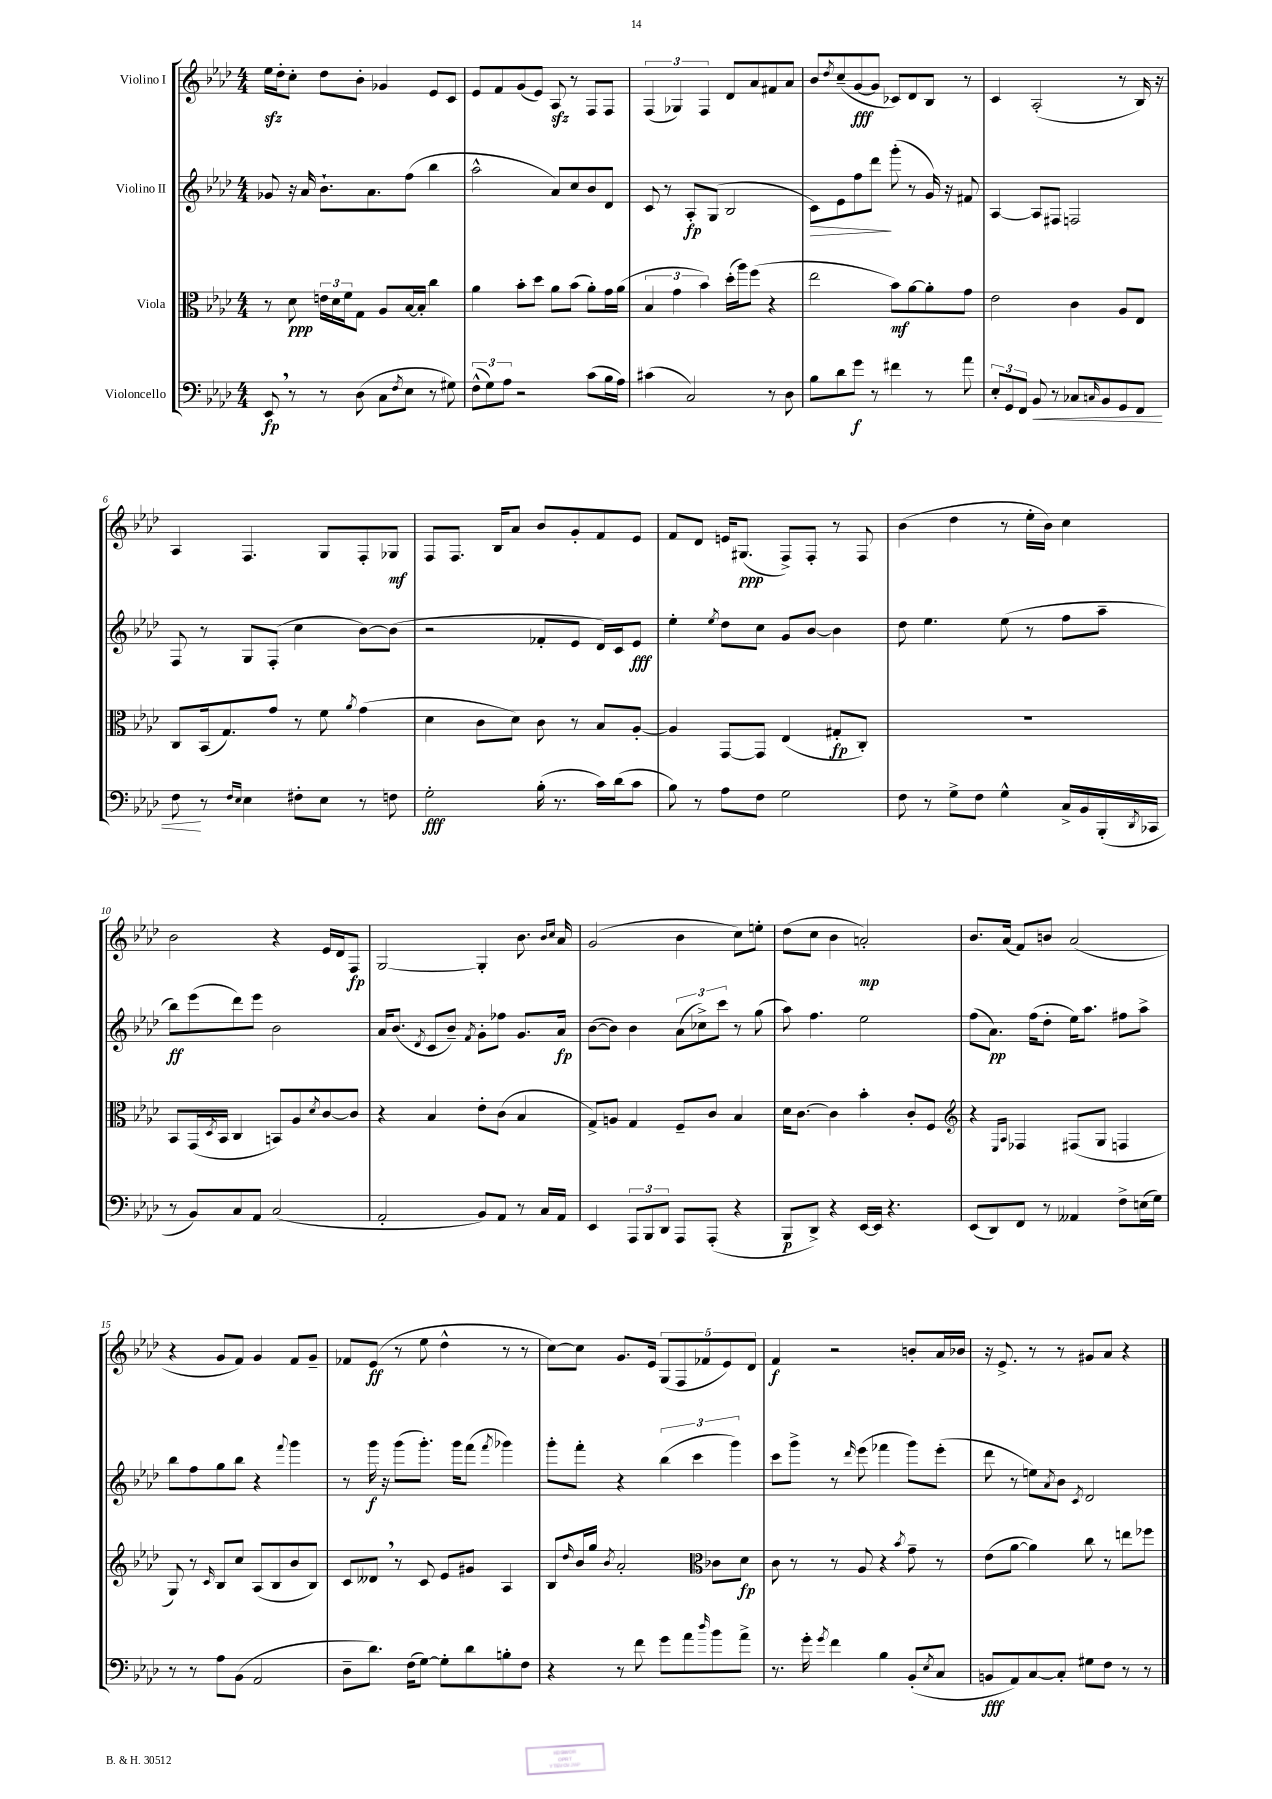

**kern	**dynam	**kern	**dynam	**kern	**dynam	**kern	**dynam
*part4	*part4	*part3	*part3	*part2	*part2	*part1	*part1
*staff4	*staff4	*staff3	*staff3	*staff2	*staff2	*staff1	*staff1
*I"Violoncello	*	*I"Viola	*	*I"Violino II	*	*I"Violino I	*
*clefF4	*	*clefC3	*	*clefG2	*	*clefG2	*
*k[b-e-a-d-]	*	*k[b-e-a-d-]	*	*k[b-e-a-d-]	*	*k[b-e-a-d-]	*
*M4/4	*	*M4/4	*	*M4/4	*	*M4/4	*
=1	=1	=1	=1	=1	=1	=1	=1
8EE-,/	fp	8r	.	8g-X/	.	16ee-zz\LL	.
.	.	.	.	.	.	16dd-'\J	.
8r	.	8d-\	ppp	16r	.	8cc'\J	.
.	.	.	.	16a-/	.	.	.
8r	.	24en\LL	.	8.b-`\L	.	8dd-\L	.
.	.	24d-\	.	.	.	.	.
.	.	24f\J	.	.	.	.	.
(8D-\	.	8G\J	.	.	.	8b-'\J	.
.	.	.	.	8.a-\	.	.	.
8C\L	.	8A-/L	.	.	.	4g-X/	.
8qF/	.	.	.	.	.	.	.
8E-\J	.	[16B-/L	.	(8ff\J	.	.	.
.	.	16B-'/JJ]	.	.	.	.	.
8r	.	4cc\	.	4bb-\	.	8e-/L	.
8G#X\)	.	.	.	.	.	8c/J	.
=2	=2	=2	=2	=2	=2	=2	=2
(12F^^\L	.	4a-\	.	2aa-^^\	.	8e-/L	.
12G\)	.	.	.	.	.	.	.
.	.	.	.	.	.	8f/	.
12A-\J	.	.	.	.	.	.	.
2r	.	8b-'\L	.	.	.	(8g/	.
.	.	8dd-\J	.	.	.	8e-/J)	.
.	.	8a-\L	.	8a-/L)	.	8A-zz/	.
.	.	(8b-\J	.	8cc/	.	8r	.
(8c\L	.	8a-'\L)	.	8b-/	.	8F/L	.
16B-\L	.	16g\L	.	8d-/J	.	8F/J	.
16A-\JJ)	.	(16a-\JJ	.	.	.	.	.
=3	=3	=3	=3	=3	=3	=3	=3
(4c#X\	.	6B-/	.	8c/	.	(6F/	.
.	.	.	.	8r	.	.	.
.	.	6g\	.	.	.	6G-X/)	.
2C/)	.	.	.	8A-'/L	fp	.	.
.	.	6b-\)	.	.	.	6F/	.
.	.	.	.	(8G/J	.	.	.
.	.	(16dd-'\LL	.	2B-/	.	8d-/L	.
.	.	16aa-\J)	.	.	.	.	.
.	.	(8ff\J	.	.	.	8a-/	.
8r	.	4r	.	.	.	8f#X/	.
8D-\	.	.	.	.	.	8a-/J	.
=4	=4	=4	=4	=4	=4	=4	=4
!	!	!	!	!	!LO:HP:b	!	!
8B-\L	.	2ee-\	.	8c\L)	>	8b-/L	.
.	.	.	.	.	.	8qdd-/	.
8d-\	.	.	.	8e-\	.	(8cc~/	.
8g\J	f	.	.	8ff\	.	[8g/	fff
8r	.	.	.	8ddd-\J	.	8g/J]	.
4f#X\	.	8b-\L)	mf	(8ggg'\	]	8c-X/L)	.
.	.	[8a-\	.	8r	.	8d-/	.
8r	.	8a-'\]	.	16g/)	.	8B-/J	.
.	.	.	.	16r	.	.	.
8a-\	.	8g\J	.	8f#X/	.	8r	.
=5	=5	=5	=5	=5	=5	=5	=5
12E-'/L	.	2e-\	.	[4A-/	.	4c/	.
12GG/	.	.	.	.	.	.	.
12FF/J	.	.	.	.	.	.	.
!	!LO:HP:b	!	!	!	!	!	!
8BB-/	<	.	.	8A-/L]	.	(2A-'/	.
8r	.	.	.	8F#X/J	.	.	.
8C-X/L	.	4c\	.	2Fn/	.	.	.
16qqCn/	.	.	.	.	.	.	.
8BB-/	.	.	.	.	.	.	.
8GG/	.	8A-/L	.	.	.	8r	.
8FF/J	.	8E-/J	.	.	.	16B-/)	.
.	.	.	.	.	.	16r	.
!!LO:LB:g=z
=6	=6	=6	=6	=6	=6	=6	=6
8F\	.	8C/L	.	8F/	.	4A-/	.
8r	[	(16BB-/k	.	8r	.	.	.
.	.	8.G/)	.	.	.	.	.
16qqF/LL	.	.	.	.	.	.	.
16qqE-/JJ	.	.	.	.	.	.	.
4E-\	.	.	.	8G/L	.	4.F/	.
.	.	8g/J	.	(8F'/J	.	.	.
8F#X'\L	.	8r	.	4cc\	.	.	.
8E-\J	.	8f\	.	.	.	8G/L	.
.	.	8qa-/	.	.	.	.	.
8r	.	(4g\	.	[8b-\L)	.	8F'/	.
8Fn\	.	.	.	(8b-\J]	.	8G-X/J	mf
=7	=7	=7	=7	=7	=7	=7	=7
2G'\	fff	4d-\	.	2r	.	8F/L	.
.	.	.	.	.	.	8.F/J	.
.	.	8c\L	.	.	.	.	.
.	.	.	.	.	.	16B-/KL	.
.	.	8d-\J)	.	.	.	8a-/J	.
(16B-'\	.	8c\	.	8f-X'/L	.	8b-/L	.
8.r	.	.	.	.	.	.	.
.	.	8r	.	8e-/J	.	8g'/	.
16c\LL)	.	8B-/L	.	16d-/LL)	.	8f/	.
(16d-\J	.	.	.	16c/J	.	.	.
8c\J	.	[8A-'/J	.	8e-/J	fff	8e-/J	.
=8	=8	=8	=8	=8	=8	=8	=8
8B-\)	.	4A-/]	.	4ee-'\	.	8f/L	.
8r	.	.	.	.	.	8d-/J	.
.	.	.	.	8qee-/	.	.	.
8A-\L	.	[8GG/L	.	8dd-\L	.	16en/KL	.
.	.	.	.	.	.	(8.G#X/J	ppp
8F\J	.	8GG/J]	.	8cc\J	.	.	.
2G\	.	(4E-/	.	8g/L	.	8F^/L)	.
.	.	.	.	[8b-/J	.	8F'/J	.
.	.	8G#X'/L	fp	4b-\]	.	8r	.
.	.	8C'/J)	.	.	.	8F/	.
=9	=9	=9	=9	=9	=9	=9	=9
8F\	.	1r	.	8dd-\	.	(4b-\	.
8r	.	.	.	4.ee-\	.	.	.
8G^\L	.	.	.	.	.	4dd-\	.
8F\J	.	.	.	.	.	.	.
4G^^\	.	.	.	(8ee-\	.	8r	.
.	.	.	.	8r	.	16ee-'\LL	.
.	.	.	.	.	.	16b-\JJ)	.
16C^/LL	.	.	.	8ff\L	.	4cc\	.
16BB-/	.	.	.	.	.	.	.
(16BBB-'/	.	.	.	8aa-~\J	.	.	.
8qDD-/	.	.	.	.	.	.	.
16CC-X/JJ	.	.	.	.	.	.	.
!!LO:LB:g=z
=10	=10	=10	=10	=10	=10	=10	=10
8r	.	8BB-/L	.	8bb-\L)	ff	2b-\	.
8BB-/L)	.	(16GG/L	.	(8eee-\	.	.	.
.	.	8qD-/	.	.	.	.	.
.	.	16BB-/JJ	.	.	.	.	.
8C/	.	4C/	.	8ddd-\)	.	.	.
8AA-/J	.	.	.	8eee-\J	.	.	.
(2C/	.	8BBn/L)	.	2b-\	.	4r	.
.	.	8A-/	.	.	.	.	.
.	.	8qd-/	.	.	.	.	.
.	.	[8c/	.	.	.	16e-/LL	.
.	.	.	.	.	.	16d-/J	.
.	.	8c/J]	.	.	.	8F/J	fp
=11	=11	=11	=11	=11	=11	=11	=11
2AA-'/	.	4r	.	16a-/KL	.	[2G/	.
.	.	.	.	(8.b-/J	.	.	.
.	.	.	.	8qd-/	.	.	.
.	.	4B-/	.	8c/L	.	.	.
.	.	.	.	8b-~/J)	.	.	.
.	.	.	.	8qf/	.	.	.
8BB-/L)	.	8e-'\L	.	8g'\L	.	4G'/]	.
8AA-/J	.	(8c\J	.	8ff-X\J	.	.	.
8r	.	4B-/	.	8.g/L	.	8.b-\	.
16C/LL	.	.	.	.	.	.	.
.	.	.	.	.	.	16qqb-/LL	.
.	.	.	.	.	.	16qqcc/JJ	.
16AA-/JJ	.	.	.	16a-/Jk	fp	16a-/	.
=12	=12	=12	=12	=12	=12	=12	=12
4EE-/	.	8G^/L)	.	([8b-\L	.	(2g/	.
.	.	8An/J	.	8b-\J])	.	.	.
12AAA-/L	.	4G/	.	4b-\	.	.	.
12BBB-/	.	.	.	.	.	.	.
12DD-/J	.	.	.	.	.	.	.
8AAA-/L	.	8F~/L	.	(12a-\L	.	4b-\	.
.	.	.	.	12cc-X^\)	.	.	.
(8AAA-'/J	.	8c/J	.	.	.	.	.
.	.	.	.	12ccc\J	.	.	.
4r	.	4B-/	.	8r	.	8cc\L)	.
.	.	.	.	(8gg\	.	8een'\J	.
=13	=13	=13	=13	=13	=13	=13	=13
8BBB-/L	p	16d-\KL	.	8aa-\)	.	(8dd-\L	.
.	.	[8.c\J	.	.	.	.	.
8DD-^/J)	.	.	.	4.ff\	.	8cc\J	.
4r	.	4c\]	.	.	.	4b-\	.
[16EE-/LL	.	4b-'\	.	2ee-\	.	2an'/)	mp
16EE-/JJ]	.	.	.	.	.	.	.
4.r	.	.	.	.	.	.	.
.	.	8c'/L	.	.	.	.	.
.	.	8F/J	.	.	.	.	.
=14	=14	=14	=14	=14	=14	=14	=14
*	*	*clefG2	*	*	*	*	*
(8EE-/L	.	4r	.	(8ff\L	.	8.b-/L	.
8DD-/)	.	.	.	8.a-\J)	pp	.	.
.	.	.	.	.	.	(16a-/Jk	.
.	.	16qqE-/LL	.	.	.	.	.
.	.	16qqA-/JJ	.	.	.	.	.
8FF/J	.	4F-X/	.	.	.	8f/L)	.
.	.	.	.	(16ff\KL	.	.	.
8r	.	.	.	8dd-'\J	.	8bn/J	.
4AA--X/	.	(8F#X/L	.	16ee-\KL)	.	(2a-/	.
.	.	.	.	8.aa-\J	.	.	.
.	.	8G/J	.	.	.	.	.
8F^\L	.	4Fn/	.	8ff#X\L	.	.	.
(16En\L	.	.	.	8aa-^\J	.	.	.
16G\JJ)	.	.	.	.	.	.	.
!!LO:LB:g=z
=15	=15	=15	=15	=15	=15	=15	=15
8r	.	8G/)	.	8bb-\L	.	4r	.
8r	.	8r	.	8ff\	.	.	.
.	.	16qqc/	.	.	.	.	.
8A-\L	.	8B-/L	.	8gg\	.	8g/L	.
(8BB-\J	.	8cc/J	.	8bb-\J	.	8f/J)	.
2AA-/	.	(8A-/L	.	4r	.	4g/	.
.	.	8B-/	.	.	.	.	.
.	.	.	.	8qqfff/	.	.	.
.	.	8b-/	.	4ggg\	.	8f/L	.
.	.	8B-/J)	.	.	.	8g~/J	.
=16	=16	=16	=16	=16	=16	=16	=16
8D-~\L	.	8c/L	.	8r	.	8f-X/L	.
8.d-\J)	.	8d--X,/J	.	16ggg\	f	(8e-/J	ff
.	.	.	.	16r	.	.	.
.	.	8r	.	(8ggg\L	.	8r	.
(16F\KL	.	.	.	.	.	.	.
[8G\J)	.	8c/	.	8.ggg'\J)	.	8ee-\	.
8G'\L]	.	8e-/L	.	.	.	4dd-^^\	.
.	.	.	.	16ggg\KL	.	.	.
8d-\	.	8g#X/J	.	(8fff\J	.	.	.
.	.	.	.	8qfff/	.	.	.
8Bn'\	.	4A-/	.	4ggg-X\)	.	8r	.
8F\J	.	.	.	.	.	8r	.
=17	=17	=17	=17	=17	=17	=17	=17
4r	.	8B-/L	.	8ggg'\L	.	[8cc\L)	.
.	.	16qqdd-/	.	.	.	.	.
.	.	16b-/L	.	8fff'\J	.	8cc\J]	.
.	.	16gg/JJ	.	.	.	.	.
.	.	8qb-/	.	.	.	.	.
8r	.	2a-'/	.	4r	.	8.g/L	.
8f\	.	.	.	.	.	.	.
.	.	.	.	.	.	16e-/Jk	.
8g\L	.	.	.	(6bb-\	.	(10G/L	.
.	.	.	.	.	.	10F/	.
8a-\	.	.	.	.	.	.	.
.	.	.	.	6ccc\	.	.	.
.	.	.	.	.	.	10f-X/	.
16qqdd-/	.	.	.	.	.	.	.
*	*	*clefC3	*	*	*	*	*
8b-\	.	8c-X\L	.	.	.	.	.
.	.	.	.	.	.	10e-/)	.
.	.	.	.	6ggg\)	.	.	.
8a-^\J	.	8d-\J	fp	.	.	.	.
.	.	.	.	.	.	10d-/J	.
=18	=18	=18	=18	=18	=18	=18	=18
8.r	.	8c\	.	8ccc\L	.	4f/	f
.	.	8r	.	8ggg^\J	.	.	.
16g'\	.	.	.	.	.	.	.
8qg/	.	.	.	.	.	.	.
4f\	.	8r	.	8r	.	2r	.
.	.	.	.	16qqddd-/	.	.	.
.	.	8A-/	.	(8eee-\	.	.	.
4B-\	.	4r	.	4fff-X\	.	.	.
.	.	8qb-/	.	.	.	.	.
(8BB-'/L	.	8g~\	.	8ggg\L)	.	8bn'/L	.
8qE-/	.	.	.	.	.	.	.
8C/J	.	8r	.	(8eee-'\J	.	16a-/L	.
.	.	.	.	.	.	16b-X/JJ	.
=19	=19	=19	=19	=19	=19	=19	=19
8BBn/L	fff	(8e-\L	.	8ddd-\	.	16r	.
.	.	.	.	.	.	8.e-^/	.
8AA-/)	.	[8a-\J	.	8r	.	.	.
[8C/	.	4a-\])	.	8een\L)	.	8r	.
.	.	.	.	8qa-/	.	.	.
8C'/J]	.	.	.	8b-\J	.	8r	.
.	.	.	.	8qc/	.	.	.
8G#X\L	.	8cc\	.	2d-/	.	8g#X/L	.
8F\J	.	8r	.	.	.	8a-/J	.
8r	.	8een\L	.	.	.	4r	.
8r	.	8ff-X\J	.	.	.	.	.
==	==	==	==	==	==	==	==
*-	*-	*-	*-	*-	*-	*-	*-
